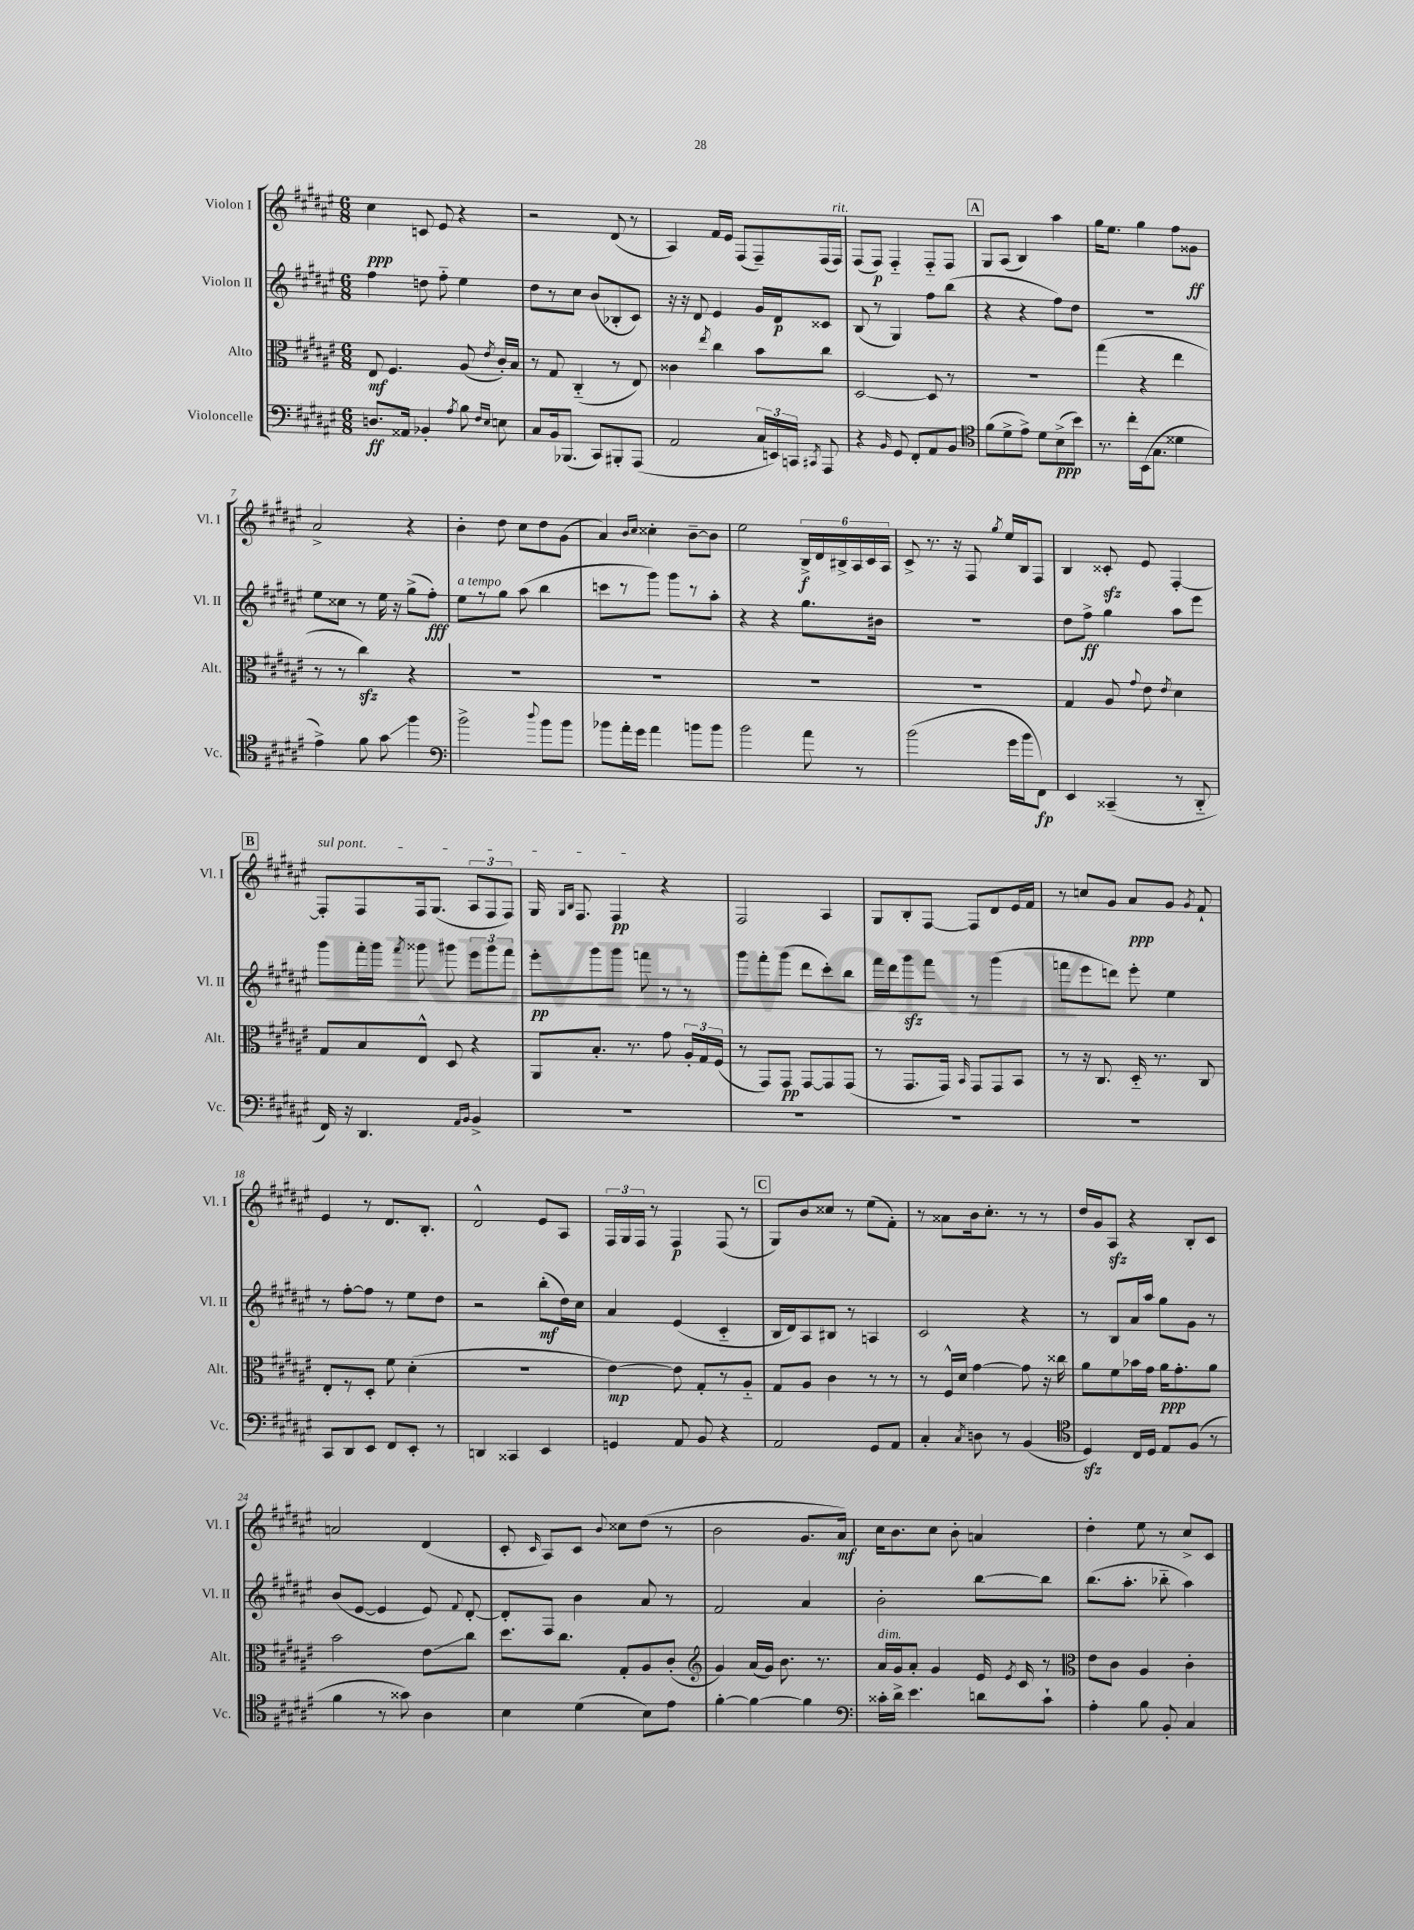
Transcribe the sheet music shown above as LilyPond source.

<<
\new StaffGroup <<
\new Staff = "s0" \with { instrumentName = "Violon I" shortInstrumentName = "Vl. I" } {
    \clef treble \key fis \major \numericTimeSignature \time 6/8
    \autoBeamOff cis''4\ppp c'8 eis'8 r4 |
    r2 dis'8( r8 |
    ais4) fis'16[ eis'16] fis8[( fis8--) fis16( fis16]^\markup { \italic "rit." }) |
    fis8[( fis8]\p) fis4-_ fis8[-_ fis8] |
    \mark \markup { \box "A" } gis8[ ais8]( b4) ais''4 |
    gis''16[ eis''8.] gis''4 fis''8[ gisis'8]\ff |
    ais'2-> r4 |
    b'4-. dis''8 cis''8[ dis''8 gis'8]( |
    ais'4) \grace { b'16[ cis''16] } cisis''4-. b'8[~-- b'8] |
    eis''2 \tuplet 6/4 { b16[->\f dis'16 bis16-> ais16 cis'16 ais16] } |
    cis'8-> r8. r16 fis8 \acciaccatura { gis''8 } eis''16[ b16 fis8] |
    b4 cisis'8-.\sfz eis'8 fis4~-. |
    \mark \markup { \box "B" } \once \override TextSpanner.bound-details.left.text = \markup { \italic "sul pont." } fis8[-.\startTextSpan fis8 fis16 gis8.]( \tuplet 3/2 { ais8[ fis8 fis8]) } |
    gis16 \grace { gis16[ b16] } fis8. fis4\pp\stopTextSpan r4 |
    fis2 ais4 |
    gis8[ b8-. fis8]~ fis8[ dis'8 eis'16 fis'16] |
    r8 c''8[ gis'8] ais'8[\ppp gis'8] \acciaccatura { gis'8 } fis'8-! |
    eis'4 r8 dis'8.[ b8.]-. |
    dis'2-^ eis'8[ ais8] |
    \tuplet 3/2 { fis16[ gis16 fis16] } r8 fis4\p fis8( r8 |
    \mark \markup { \box "C" } gis8[) b'8 cisis''8] r8 eis''8[( fis'8]-.) |
    r8 aisis'8[ b'16 cis''8.]-. r8 r8 |
    dis''16[ gis'16 ais8]\sfz r4 b8[-. cis'8] |
    a'2 dis'4( |
    cis'8-. \grace { cis'16 } ais8[) cis'8] \appoggiatura { b'8 } cisis''8[ dis''8]( r8 |
    b'2 gis'8.[ ais'16]\mf) |
    cis''16[ b'8. cis''8] b'8-. a'4 |
    dis''4-. eis''8 r8 cis''8[-> cis'8] \bar "|." |
}
\new Staff = "s1" \with { instrumentName = "Violon II" shortInstrumentName = "Vl. II" } {
    \clef treble \key fis \major \numericTimeSignature \time 6/8
    \autoBeamOff fis''4 d''8 fis''8-_ eis''4 |
    dis''8[ r8 cis''8] b'8[( bes8-. cis'8]) |
    r16 r16 dis'8 eis'4 gis'16[ dis'16\p cisis'8] |
    b8( r8 gis4) fis''8[ b''8]( |
    \mark \markup { \box "A" } r4 r4 fis''8[) dis''8] |
    R2. |
    eis''8[ cisis''8] r8 eis''16 r16 gis''8[->( fis''8]-.\fff) |
    eis''8[^\markup { \italic "a tempo" } r8 gis''8] ais''8( b''4 |
    c'''8[ r8 gis'''8]) gis'''8[ r8 ais''8]-. |
    r4 r4 gis''8.[ bis'16] |
    R2. |
    dis''8[ fis''8]->\ff gis''4 ais''8[ eis'''8] |
    \mark \markup { \box "B" } gis'''8[ fis'''16-. gis'''16] \acciaccatura { fis'''8 } gisis'''8 gis'''8 \tuplet 3/2 { eis'''8[ gis'''8 fis'''8] } |
    eis'''8[-.\pp gis'''8 gis'''8] f'''8 r8 r8 |
    gis'''8[ fis'''8-. gis'''8]( dis'''8[ cis'''8-.) b''8] |
    fis'''16[ dis'''16 gis'''8\sfz fis'''8] r8 gis'''4( |
    f'''8[ eis'''8 d'''8]) eis'''8-. eis''4 |
    r8 fis''8[~-. fis''8] r8 eis''8[ dis''8] |
    r2 b''8[-.\mf( dis''16) cis''16] |
    ais'4 eis'4( cis'4-_ |
    \mark \markup { \box "C" } b16[ dis'16) ais8 bis8] r8 a4 |
    cis'2 r4 |
    r8 b8[ ais'16 ais''16] gis''8[ gis'8] r8 |
    b'8[( eis'8]~ eis'4 eis'8) \appoggiatura { fis'8 } dis'8~-. |
    dis'8[-. fis8] b'4 ais'8 r8 |
    fis'2 ais'4 |
    b'2-. b''8[~ b''8] |
    b''8.[( ais''8.]-. bes''8-_ ais''4) \bar "|." |
}
\new Staff = "s2" \with { instrumentName = "Alto" shortInstrumentName = "Alt." } {
    \clef alto \key fis \major \numericTimeSignature \time 6/8
    \autoBeamOff eis8\mf fis4. ais8( \acciaccatura { eis'8 } cis'16[-.) b16] |
    r8 gis8 cis4-_( r8 eis8) |
    cisis'4 \acciaccatura { eis''8 } cis''4 b'8[ cis''8] |
    dis2~ dis8 r8 |
    \mark \markup { \box "A" } R2. |
    gis''4( r4 eis''4 |
    r8 r8 cis''4\sfz) r4 |
    R2. |
    R2. |
    R2. |
    R2. |
    gis4 ais8 \appoggiatura { gis'8 } eis'8 \acciaccatura { eis'8 } dis'4 |
    \mark \markup { \box "B" } gis8[ b8 eis8]-^ dis8 r4 |
    ais,8[ b8.]-. r8. gis'8 \tuplet 3/2 { ais16[-. gis16 fis16]( } |
    r8 gis,8[) gis,8]\pp gis,8[~ gis,8 gis,8]( |
    r8 gis,8.[ gis,16]) \grace { b,16 } gis,8[ gis,8 b,8] |
    r8 r16 cis8. dis16-_ r8. cis8 |
    eis8[-. r8 dis8]-. fis'8 dis'4-.( |
    R2. |
    eis'4~\mp) eis'8 gis8[-. r8 ais8]-_ |
    \mark \markup { \box "C" } gis8[ ais8] cis'4 r8 r8 |
    r8 fis16[-^ dis'16] gis'4~ gis'8 r16 cisis''16 |
    ais'8[ fis'8 bes'16 gis'16] ais'16[\ppp gis'8.-. ais'8] |
    b'2 eis'8[\glissando cis''8] |
    dis''8.[ cis''8.] gis8[-. ais8 cis'8]-.( |
    \clef treble gis'4) ais'16[( gis'16]) b'8. r8. |
    ais'16[^\markup { \italic "dim." } gis'16 ais'8]-. gis'4 eis'16 \acciaccatura { eis'8 } cis'16 r8 |
    \clef alto eis'8[ cis'8] ais4 cis'4-. \bar "|." |
}
\new Staff = "s3" \with { instrumentName = "Violoncelle" shortInstrumentName = "Vc." } {
    \clef bass \key fis \major \numericTimeSignature \time 6/8
    \autoBeamOff d8.[\ff aisis,16] bes,4-. \acciaccatura { ais8 } b8 \grace { fis16[ eis16] } e8 |
    cis8[ b,16 bes,,8.]( cis,8[) bis,,8-. ais,,8]( |
    ais,2 \tuplet 3/2 { cis16[ e,16) c,16] } \acciaccatura { cis,8 } ais,,8 |
    r4 \grace { b,16 } gis,8 fis,8[-. ais,8 b,8] |
    \mark \markup { \box "A" } \clef tenor fis'8[( dis'8-> eis'8]->) dis'8[ b8->\ppp( b'8]) |
    r8. cis''16[-. b,16( gis8.] disis'4 |
    eis'4->) fis'8 gis'8\glissando fis''4 |
    \clef bass b'2-> \appoggiatura { dis''8 } b'8[ b'8] |
    bes'8[ ais'16-. gis'16] ais'4 b'8[ b'8] |
    b'2 ais'8 r8 |
    b'2( gis'16[ b'16 fis,8]\fp) |
    eis,4 cisis,4--( r8 dis,8-_ |
    \mark \markup { \box "B" } fis,16) r16 dis,4. \grace { ais,16[ b,16] } b,4-> |
    R2. |
    R2. |
    R2. |
    R2. |
    cis,8[ dis,8 eis,8] fis,8[ eis,8]-. r8 |
    d,4 cisis,4 eis,4 |
    g,4 ais,8 b,8 r4 |
    \mark \markup { \box "C" } ais,2 gis,8[ ais,8] |
    cis4-. \acciaccatura { cis8 } d8 r8 b,4( |
    \clef tenor dis4\sfz) cis16[ dis16] eis8[ fis8]( r8 |
    fis'4 r8 gisis'8) ais4 |
    b4 dis'4( b8[) eis'8] |
    fis'4~-. fis'4~ fis'4 |
    \clef bass cisis'16[-. dis'16]-> eis'4. d'8[ cisis'8]-! |
    ais4-. b8 b,8-. cis4 \bar "|." |
}
>>
>>
